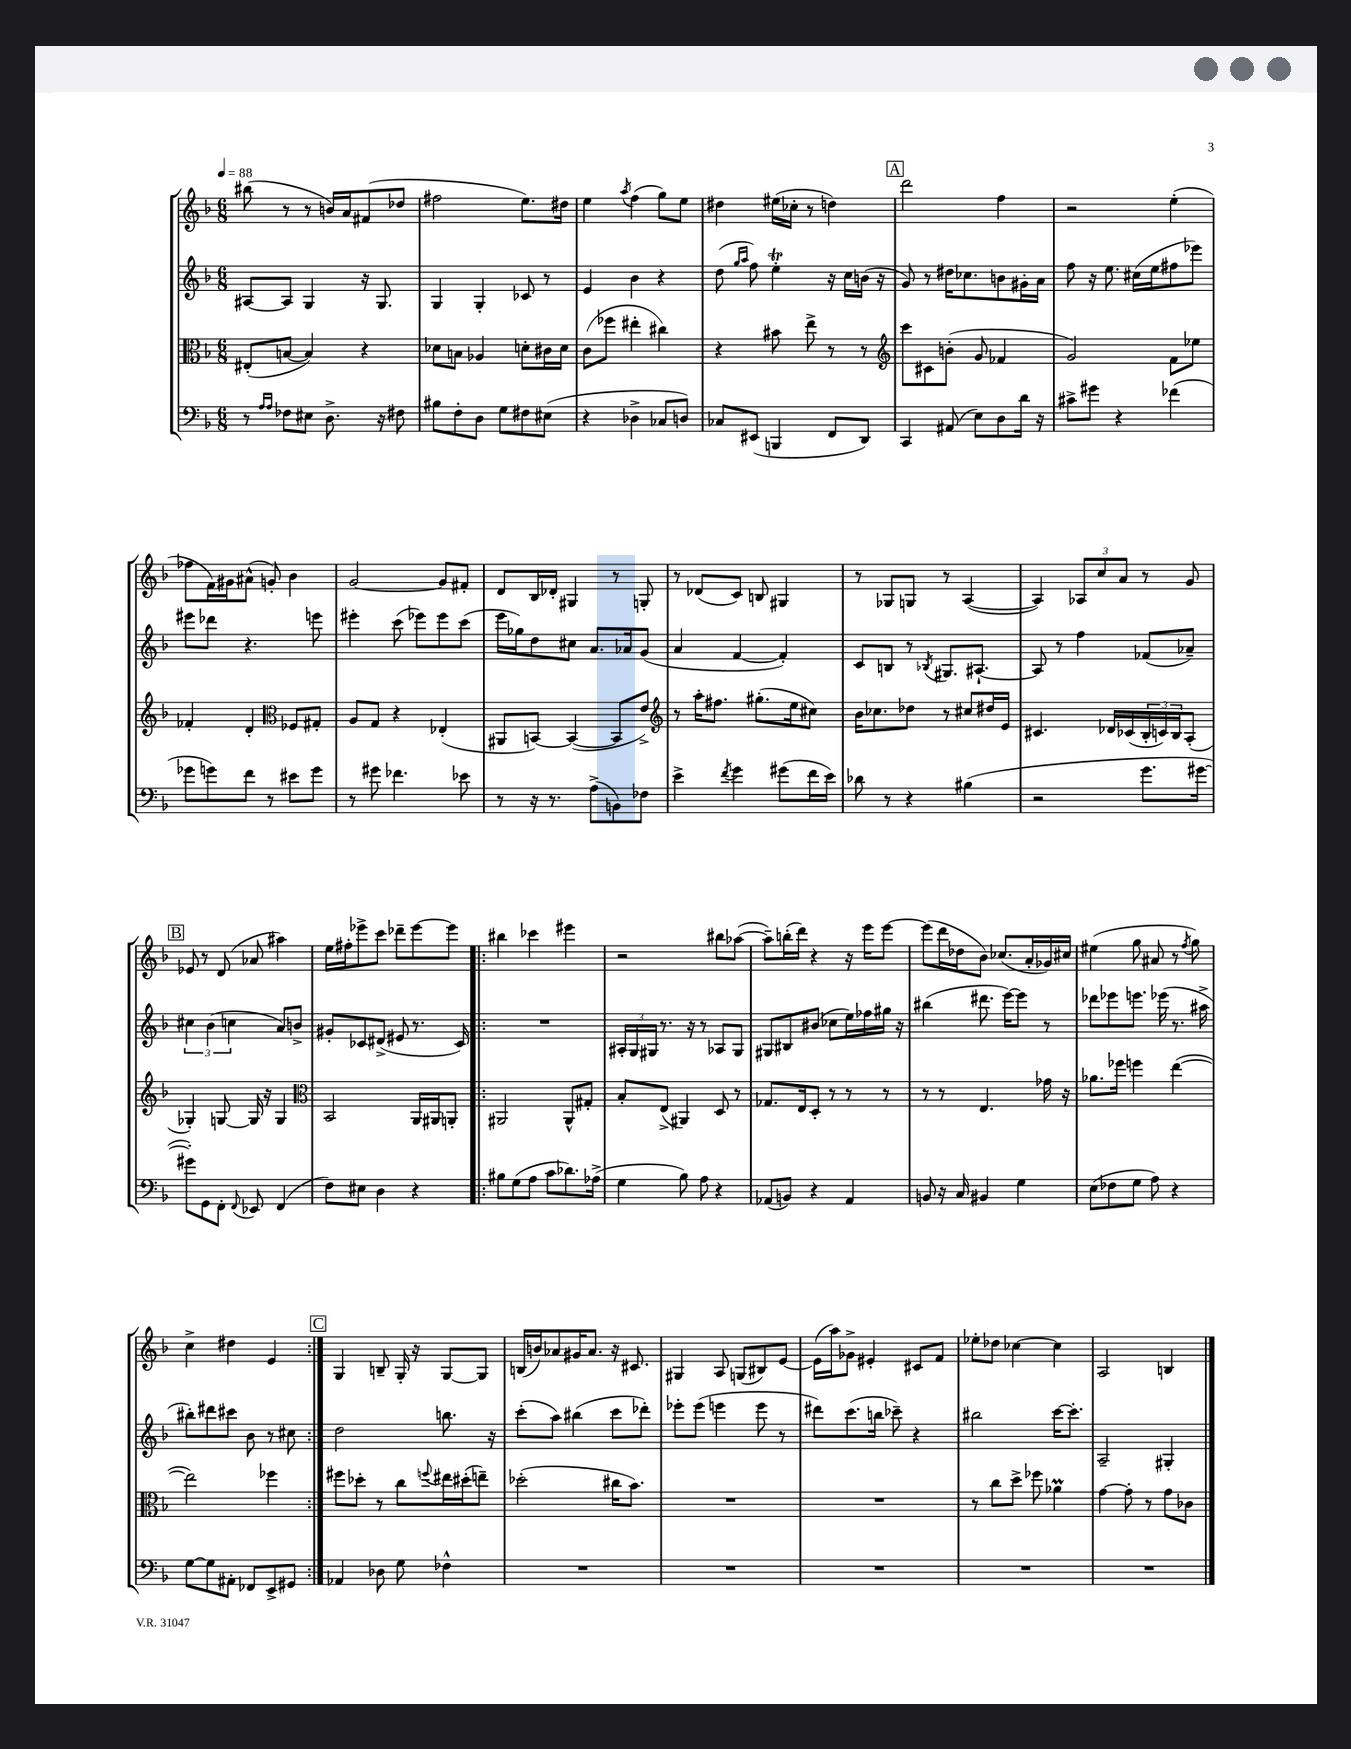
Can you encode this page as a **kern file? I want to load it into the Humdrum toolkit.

**kern	**kern	**kern	**kern
*staff4	*staff3	*staff2	*staff1
*clefF4	*clefC3	*clefG2	*clefG2
*k[b-]	*k[b-]	*k[b-]	*k[b-]
*M6/8	*M6/8	*M6/8	*M6/8
*MM88	*MM88	*MM88	*MM88
8r	(8E#'	[8A#	(8bb#
16qqA	.	.	.
16qqA	.	.	.
8F-	[8B	8A#]	8r
8E#	4B])	4G	8r
8.D^	.	.	16b)
.	.	.	16a
.	4r	16r	(8f#
16r	.	8.G	.
8F#	.	.	8dd-
=	=	=	=
8B#	8d-	4G	2ff#
8F'	8B	.	.
8D	4A-	4G'	.
8G	.	.	.
8F#	8d'	8c-	8.ee)
(8E#	16c#	8r	.
.	16d	.	16dd#
=	=	=	=
4r	(8c	4e	4ee
.	8ff-	.	.
.	.	.	8qaa
4D-^	4ee#'	4b-	(4ff
8C-	4cc#)	4r	8gg)
8D)	.	.	8ee
=	=	=	=
8C-	4r	(8dd	4dd#
.	.	16qqgg	.
.	.	16qqaa	.
(8EE#	.	8ff)	.
4BBB	8b#	4ee'	(16ee#
.	.	.	16cc-'
.	8ee^	.	8r
8FF	8r	16r	4dd)
.	.	16cc	.
8DD)	8r	(16b	.
.	.	16r	.
=	=	=	=
*	*clefG2	*	*
4CC	8ccc	8g)	2ddd
.	8c#	8r	.
(8AA#	(8b'	16dd#	.
.	.	8.cc-	.
8E)	8g	.	.
8D	4f-	8b	4ff
16d	.	16g#'	.
16r	.	16a	.
=	=	=	=
8c#^	2g)	8ff	2r
8g#	.	16r	.
.	.	8.ee	.
4r	.	.	.
.	.	(16cc#	.
.	.	16ee	.
(4f-	8f	8ff#	(4ee'
.	8ee-	8eee-)	.
=	=	=	=
8g-	4f-'	8eee#	8ff-
8g)	.	8ddd-	16f)
.	.	.	16g#
8f	4d'	4.r	(8a#^^
8r	.	.	8g')
*	*clefC3	*	*
8e#	8F-	.	4b-
8g	8G#'	8eee	.
=	=	=	=
8r	8A	4eee#'	[2g
8g#	8G	.	.
4.f-	4r	(8ccc	.
.	.	8eee-)	.
.	(4E-'	8eee-	8g]
8e-	.	(8ccc	8f#'
=	=	=	=
8r	8AA#	16eee	8d
.	.	16gg-)	.
16r	[8BB)	8dd	16B-
8.r	.	.	16d-'
.	(4BB_	8cc#	4G#
(8A^	.	8.a	.
8BB)	8BB]	.	8r
.	.	16a-	.
8F-	8e^)	(8g	8G'
=	=	=	=
*	*clefG2	*	*
4e^	8r	4a	8r
.	16aa'	.	(8d-
.	8.ff#	.	.
8qf	.	.	.
4g	.	[4f	8c)
.	(8.gg#'	.	8B
(8g#	.	4f'])	4G#
.	16ee	.	.
16f	8cc#)	.	.
16e)	.	.	.
=	=	=	=
8d-	16b-	8c	8r
.	8.cc-	.	.
8r	.	8B	8G-
4r	8dd-	8r	8G
.	.	8qB-	.
.	8r	8.G#	8r
(4B#	8cc#	.	([4A
.	.	[8.A#`	.
.	16dd#	.	.
.	16e	.	.
=	=	=	=
2r	4.c#	8A#]	4A])
.	.	8r	.
.	.	4ff	12A-
.	.	.	12cc
.	16d-	.	.
.	.	.	12a
.	(16c-	.	.
8.g	24B-'	(8f-	8r
.	24c)	.	.
.	24B-	.	.
.	(8A'	8a-~)	8g
[16g#	.	.	.
=	=	=	=
8g#'])	4G-')	6cc#	8e-
8GG	.	.	8r
.	.	(6b-	.
8FF'	[8G	.	(8d
.	.	6cc	.
8qqFF	.	.	.
8EE-	16G]	.	8a-
.	16r	.	.
(4FF	4G	8a)	4aa#)
.	.	8b^	.
=	=	=	=
*	*clefC3	*	*
8F)	2BB-	8g#'	16ee
.	.	.	16ff#'
8E#	.	8c-	8eee-^
4D	.	(8d#^	8ccc
.	.	8e#	8ddd-~
4r	16AA	8.r	[8eee-
.	16AA#	.	.
.	8AA'	.	8eee-]
.	.	16c-)	.
=!|:	=!|:	=!|:	=!|:
8B#	2AA#	2.r	4bb#
(8G	.	.	.
8A	.	.	4ccc-
8c	.	.	.
8.d-)	8AA#^^	.	4eee#
.	8G#'	.	.
(16A-^	.	.	.
=	=	=	=
4G	8B-'	24A#'	2r
.	.	24G	.
.	.	24G#	.
.	(8E^	8.r	.
8B-)	4AA#)	.	.
.	.	16r	.
8A	.	8r	.
4r	8D	8A-	8bb#
.	8r	8G#	([8aa-
=	=	=	=
(8AA-	8.G-	8G#	8aa-~])
8BB)	.	8B#	(16bb'
.	16E	.	16ddd)
4r	8D'	(8b#	4r
.	8r	8cc-	.
4AA-	8r	16ee)	16r
.	.	16ff-	16eee
.	8r	16gg#	[8eee
.	.	16r	.
=	=	=	=
8BB	8r	(4bb#	(8eee]
16r	8r	.	16ddd
16C	.	.	16dd-
4BB#	4.E	8.ddd#	8b-)
.	.	.	(8.cc-
.	.	[16eee)	.
4G	.	8eee]	.
.	.	.	16a'
.	16g-	8r	16g-)
.	16r	.	16cc#
=	=	=	=
(8E	8.a-	8ddd-	(4ee#
8F-	.	8eee-	.
.	16ff-	.	.
8G	4ff	8.eee	8gg
8A)	.	.	8a#
.	.	(16eee-	.
4r	([4ee	8.r	8r
.	.	.	8qff
.	.	.	8gg)
.	.	16aa#^	.
=	=	=	=
[8G	2ee])	8bb#')	4cc^
8G]	.	8ddd#	.
8AA#'	.	8ccc#	4dd#
8FF-	.	8b-	.
8EE^	4ff-	8r	4e
8GG#	.	8cc#	.
=:|!	=:|!	=:|!	=:|!
4AA-	8ff#	2dd	4G
.	8dd-'	.	.
8D-	8r	.	8B~
8G	8cc	.	16G'
.	.	.	16r
.	8qqff	.	.
4F-^^	16ee#	8.bb	[8G
.	(16dd#'	.	.
.	8ee~)	.	8G]
.	.	16r	.
=	=	=	=
2.r	(2dd-'	(8ccc'	(16B
.	.	.	16b)
.	.	8aa)	8a-
.	.	(4bb#	16g#
.	.	.	8.a-
.	16cc#	8ccc	16r
.	8.b-)	.	8.c#
.	.	8ddd-')	.
=	=	=	=
2.r	2.r	8eee-'	4G#
.	.	(8eee-	.
.	.	4eee	8A
.	.	.	(8G
.	.	8eee	8B#)
.	.	8r	[8e
=	=	=	=
2.r	2.r	8ddd#)	(16e]
.	.	.	16aa)
.	.	(8.ccc	8g-^
.	.	.	4e#'
.	.	16bb	.
.	.	8ccc-~)	.
.	.	4r	8c#
.	.	.	8f
=	=	=	=
2.r	8r	2bb#	8ee-'
.	8cc	.	8dd-
.	8dd^	.	[4cc-
.	8ff-	.	.
.	4a-	[16ccc	4cc-]
.	.	8.ccc']	.
=	=	=	=
2.r	[4g	2A~	2A
.	8g']	.	.
.	8r	.	.
.	8g	4G#'	4B
.	8c-	.	.
==	==	==	==
*-	*-	*-	*-
